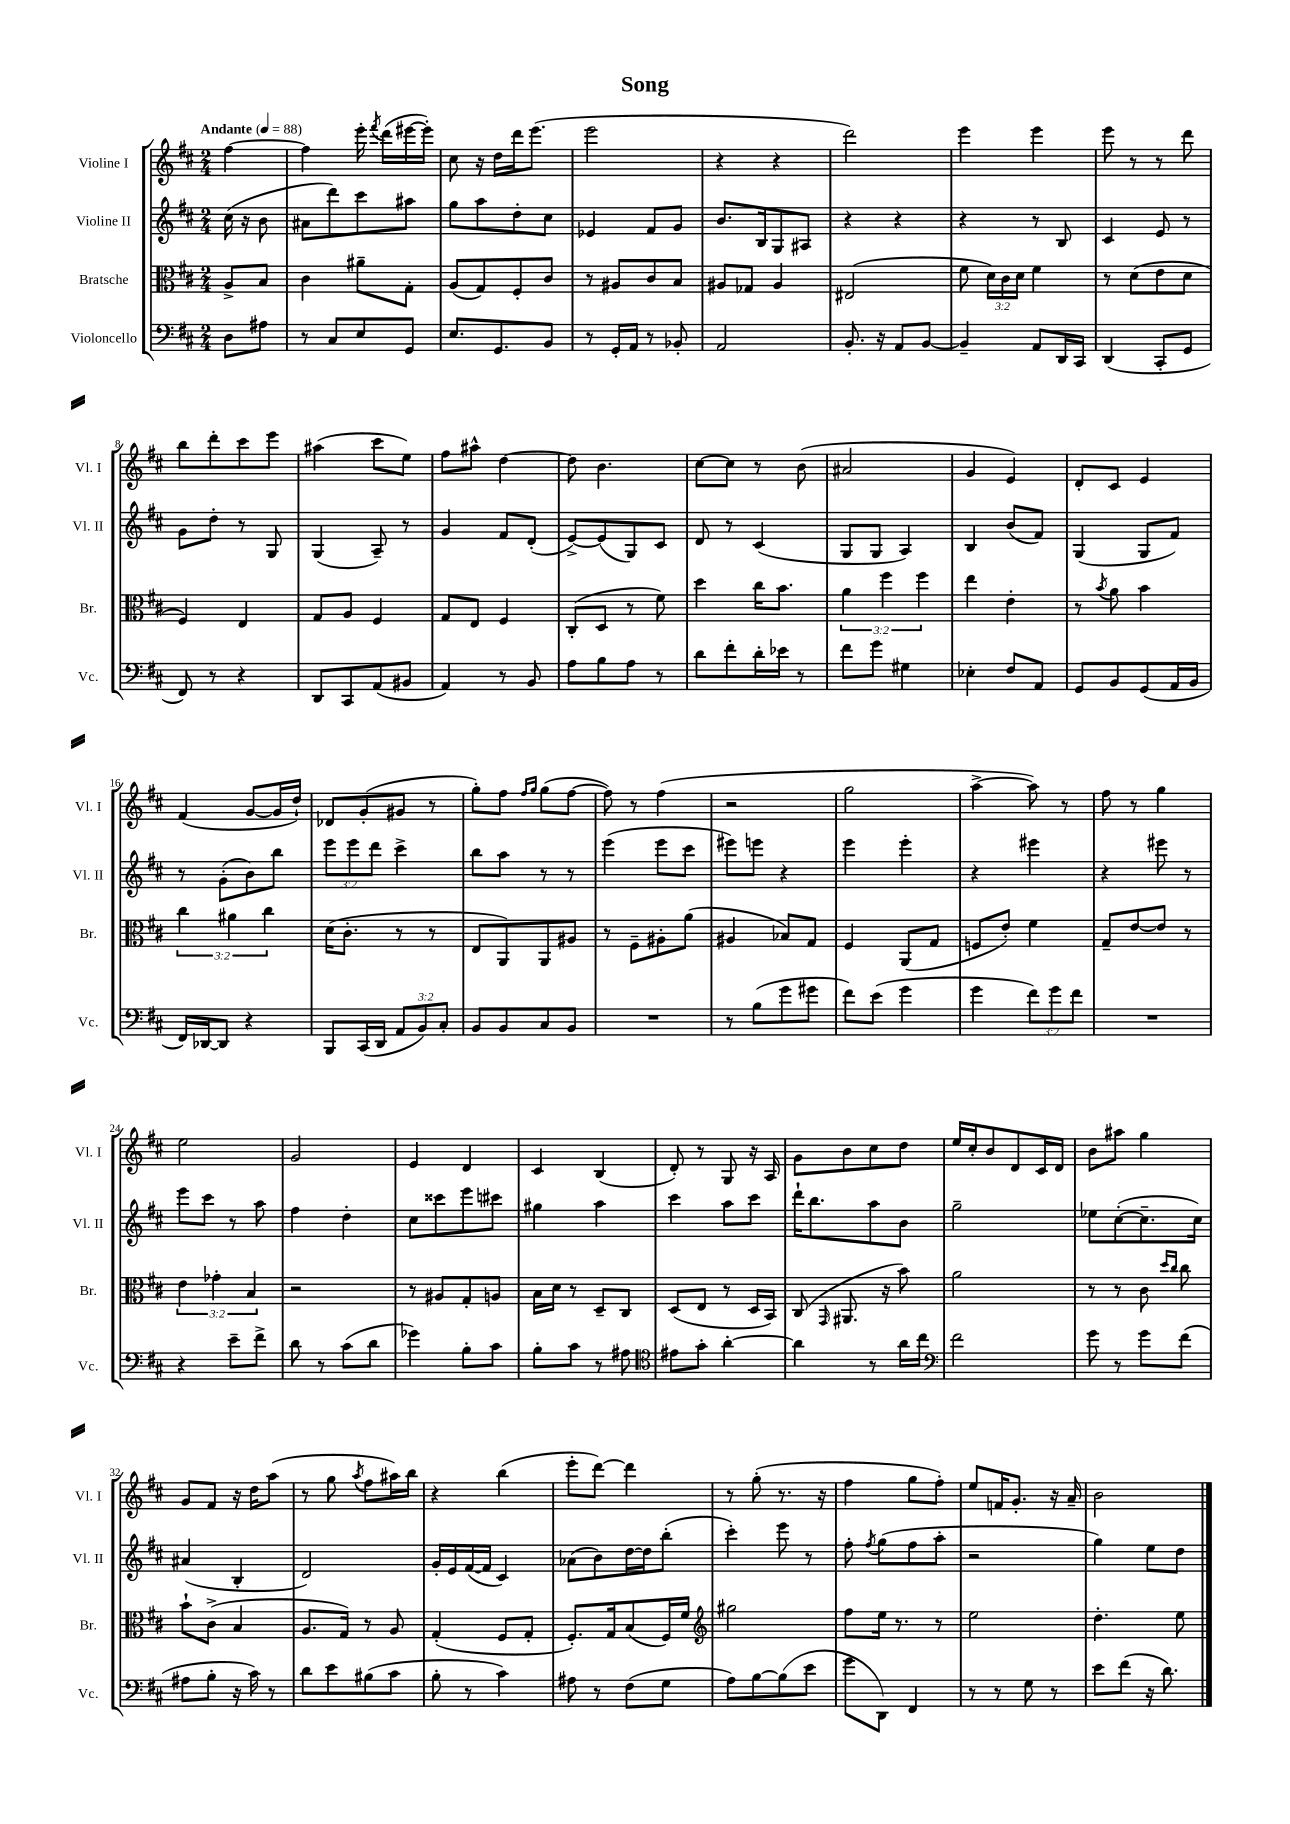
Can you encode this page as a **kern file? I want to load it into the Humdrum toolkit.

**kern	**kern	**kern	**kern
*part4	*part3	*part2	*part1
*staff4	*staff3	*staff2	*staff1
*I"Violoncello	*I"Bratsche	*I"Violine II	*I"Violine I
*I'Vc.	*I'Br.	*I'Vl. II	*I'Vl. I
*clefF4	*clefC3	*clefG2	*clefG2
*k[f#c#]	*k[f#c#]	*k[f#c#]	*k[f#c#]
*M2/4	*M2/4	*M2/4	*M2/4
*MM88	*MM88	*MM88	*MM88
=	=	=	=
!	!	!	!LO:TX:a:B:t=Andante
8D\L	8A^/L	(16cc#\	[4ff#\
.	.	16r	.
8A#X\J	8B/J	8b\	.
=1	=1	=1	=1
8r	4c#\	8a#X\L	4ff#\]
8C#/L	.	8ddd\)	.
8E/	8a#X~\L	8ccc#\	16eee'\
.	.	.	8qfff#/
.	.	.	(16ddd\LL
8GG/J	8G'\J	8aa#X\J	[16eee#X\
.	.	.	16eee#'\JJ])
=2	=2	=2	=2
8.E/L	(8A/L	8gg\L	8cc#\
.	8G/)	8aa\	16r
8.GG/	.	.	16dd\LL
.	8F#'/	8dd'\	16ddd\J
.	.	.	(8.eee\J
8BB/J	8c#/J	8cc#\J	.
=3	=3	=3	=3
8r	8r	4e-X/	2eee\
16GG'/LL	8A#X/L	.	.
16AA/JJ	.	.	.
8r	8c#/	8f#/L	.
8BB-X'/	8B/J	8g/J	.
=4	=4	=4	=4
2AA/	8A#X/L	8.b/L	4r
.	8G-X/J	.	.
.	.	16B/k	.
.	4A#/	8G/	4r
.	.	8A#X/J	.
=5	=5	=5	=5
8.BB'/	(2E#X/	4r	2ddd\)
16r	.	.	.
8AA/L	.	4r	.
[8BB/J	.	.	.
=6	=6	=6	=6
4BB~/]	8f#\	4r	4eee\
.	24d\LL)	.	.
.	24c#\	.	.
.	24d\JJ	.	.
8AA/L	4f#\	8r	4eee\
16DD/L	.	8B/	.
16CC#/JJ	.	.	.
=7	=7	=7	=7
(4DD/	8r	4c#/	8eee\
.	(8d\L	.	8r
8CC#'/L	8e\	8e/	8r
8GG/J	8d\J	8r	8ddd\
!!LO:LB:g=z
=8	=8	=8	=8
8FF#/)	4F#/)	8g\L	8bb\L
8r	.	8dd'\J	8ddd'\
4r	4E/	8r	8ccc#\
.	.	8G/	8eee\J
=9	=9	=9	=9
8DD/L	8G/L	(4G/	(4aa#X\
8CC#/	8A/J	.	.
(8AA/	4F#/	8A~/)	8ccc#\L
8BB#X/J	.	8r	8ee\J)
=10	=10	=10	=10
4AA/)	8G/L	4g/	8ff#\L
.	8E/J	.	8aa#X^^\J
8r	4F#/	8f#/L	[4dd\
8BB/	.	(8d'/J	.
=11	=11	=11	=11
8A\L	(8C#'/L	[8e^/L)	8dd\]
8B\	8D/J	(8e/]	4.b\
8A\J	8r	8G/)	.
8r	8f#\)	8c#/J	.
=12	=12	=12	=12
8d\L	4dd\	8d/	[8cc#\L
8f#'\	.	8r	8cc#\J]
16d'\L	16cc#\KL	(4c#/	8r
16e-X\JJ	8.b\J	.	.
8r	.	.	(8b\
=13	=13	=13	=13
8f#\L	6a\	8G/L	2a#X/
8g\J	.	8G/J	.
.	6ff#\	.	.
4G#X\	.	4A/)	.
.	6ff#\	.	.
=14	=14	=14	=14
4E-X'\	4ee\	4B/	4g/
8F#/L	4e'\	(8b/L	4e/)
8AA/J	.	8f#/J)	.
=15	=15	=15	=15
8GG/L	8r	(4G/	8d'/L
.	8qb/	.	.
8BB/	8a\	.	8c#/J
(8GG/	4b\	8G/L	4e/
16AA/L	.	8f#/J)	.
16BB/JJ	.	.	.
!!LO:LB:g=z
=16	=16	=16	=16
16FF#/LL)	6cc#\	8r	(4f#/
[16DD-X/J	.	.	.
8DD-/J]	.	(8g'\L	.
.	6a#X\	.	.
4r	.	8b\)	[8g/L
.	6cc#\	.	.
.	.	8bb\J	16g/L]
.	.	.	16dd`/JJ)
=17	=17	=17	=17
8BBB/L	(16d\KL	12eee\L	8d-X/L
.	8.c#'\J	.	.
.	.	12eee\	.
(16CC#/L	.	.	(8g'/
.	.	12ddd\J	.
16DD/JJ	.	.	.
12AA/L	8r	4ccc#^\	8g#X/J
12BB/)	.	.	.
.	8r	.	8r
12C#'/J	.	.	.
=18	=18	=18	=18
8BB/L	8E/L	8bb\L	8gg'\L)
8BB/	8AA/)	8aa\J	8ff#\J
.	.	.	16qqff#/LL
.	.	.	16qqgg/JJ
8C#/	8AA/	8r	(8gg\L
8BB/J	8A#X/J	8r	[8ff#\J
=19	=19	=19	=19
2r	8r	(4eee\	8ff#\])
.	8F#~\L	.	8r
.	8A#X'\	8eee\L	(4ff#\
.	(8a\J	8ccc#\J	.
=20	=20	=20	=20
8r	4A#X/	8eee#X\L)	2r
(8B\L	.	8eeen\J	.
8g\	8B-X/L)	4r	.
8g#X\J	8G/J	.	.
=21	=21	=21	=21
8f#\L)	4F#/	4eee\	2gg\
(8e\J	.	.	.
4g\	(8AA/L	4eee'\	.
.	8G/J	.	.
=22	=22	=22	=22
4g\	8Fn/L	4r	[4aa^\
.	8e'/J)	.	.
12f#\L)	4f#\	4eee#X\	8aa\])
12g\	.	.	.
.	.	.	8r
12f#\J	.	.	.
=23	=23	=23	=23
2r	8G~/L	4r	8ff#\
.	[8e/	.	8r
.	8e/J]	8eee#X\	4gg\
.	8r	8r	.
!!LO:LB:g=z
=24	=24	=24	=24
4r	6e\	8eee\L	2ee\
.	.	8ccc#\J	.
.	6g-X'\	.	.
8e~\L	.	8r	.
.	6B/	.	.
8f#^\J	.	8aa\	.
=25	=25	=25	=25
8d\	2r	4ff#\	2g/
8r	.	.	.
(8c#\L	.	4dd'\	.
8d\J	.	.	.
=26	=26	=26	=26
4g-X\)	8r	8cc#\L	4e/
.	8A#X/L	8ccc##X\	.
8B'\L	8G'/	8eee\	4d/
8c#\J	8An/J	8ccc#X\J	.
=27	=27	=27	=27
8B'\L	16B\LL	4gg#X\	4c#/
.	16d\JJ	.	.
8c#\J	8r	.	.
8r	8D~/L	4aa\	(4B/
8A#X\	8C#/J	.	.
=28	=28	=28	=28
*clefC4	*	*	*
8e#X\L	(8D/L	4ccc#\	8d'/)
8g'\J	8E/J	.	8r
[4a'\	8r	8aa\L	8G/
.	16D/LL	8ccc#\J	16r
.	16BB/JJ)	.	16A/
=29	=29	=29	=29
4a\]	(8C#/	16ddd`\KL	8g\L
.	.	8.bb\	.
.	16qqGG/	.	.
.	8.AA#X/	.	8b\
8r	.	8aa\	8cc#\
.	16r	.	.
16a\LL	8b\)	8b\J	8dd\J
16cc#\JJ	.	.	.
=30	=30	=30	=30
*clefF4	*	*	*
2f#\	2a\	2gg~\	16ee/LL
.	.	.	16cc#'/J
.	.	.	8b/
.	.	.	8d/
.	.	.	16c#/L
.	.	.	16d/JJ
=31	=31	=31	=31
8g\	8r	8ee-X\L	8b\L
8r	8r	([8cc#'\	8aa#X\J
8g\L	8c#\	8.cc#~\]	4gg\
.	16qqdd/LL	.	.
.	16qqcc#/JJ	.	.
(8f#\J	8cc#\	.	.
.	.	16cc#\Jk)	.
!!LO:LB:g=z
=32	=32	=32	=32
8A#X\L	8b`\L	(4a#X/	8g/L
8B'\J	(8c#^\J	.	8f#/J
16r	4B/	4B'/	16r
16c#\)	.	.	16dd\KL
8r	.	.	(8aa\J
=33	=33	=33	=33
8d\L	8.A/L	2d/)	8r
8e\	.	.	8gg\
.	16G/Jk)	.	.
.	.	.	8qaa/
(8B#X\	8r	.	8ff#\L
8c#\J	8A/	.	16aa#X\L)
.	.	.	16bb\JJ
=34	=34	=34	=34
8B'\	(4G'/	16g'/LL	4r
.	.	16e/	.
8r	.	([16f#/	.
.	.	16f#/JJ]	.
4c#\)	8F#/L	4c#/)	(4bb\
.	8G'/J	.	.
=35	=35	=35	=35
8A#X\	8.F#'/L)	(8a-X\L	8eee'\L
8r	.	8b\)	[8ddd\J)
.	16G/k	.	.
(8F#\L	(8B/	[16dd\L	4ddd\]
.	.	16dd\J]	.
8G\J	16F#/L)	(8bb'\J	.
.	16f#/JJ	.	.
=36	=36	=36	=36
*	*clefG2	*	*
8A\L)	2gg#X\	4ccc#'\)	8r
[8B\	.	.	(8gg'\
(8B\]	.	8eee\	8.r
8e\J	.	8r	.
.	.	.	16r
=37	=37	=37	=37
8g\L	8ff#\L	8ff#'\	4ff#\
.	.	8qff#/	.
8DD\J)	16ee\Jk	(8gg\L	.
.	8.r	.	.
4FF#/	.	8ff#\	8gg\L
.	8r	8aa'\J	8ff#'\J)
=38	=38	=38	=38
8r	2ee\	2r	8ee/L
8r	.	.	16fn/K
.	.	.	8.g'/J
8G\	.	.	.
8r	.	.	16r
.	.	.	16a~/
=39	=39	=39	=39
8e\L	4.dd'\	4gg\)	2b\
(8f#\J	.	.	.
16r	.	8ee\L	.
8.d\)	.	.	.
.	8ee\	8dd\J	.
==	==	==	==
*-	*-	*-	*-
